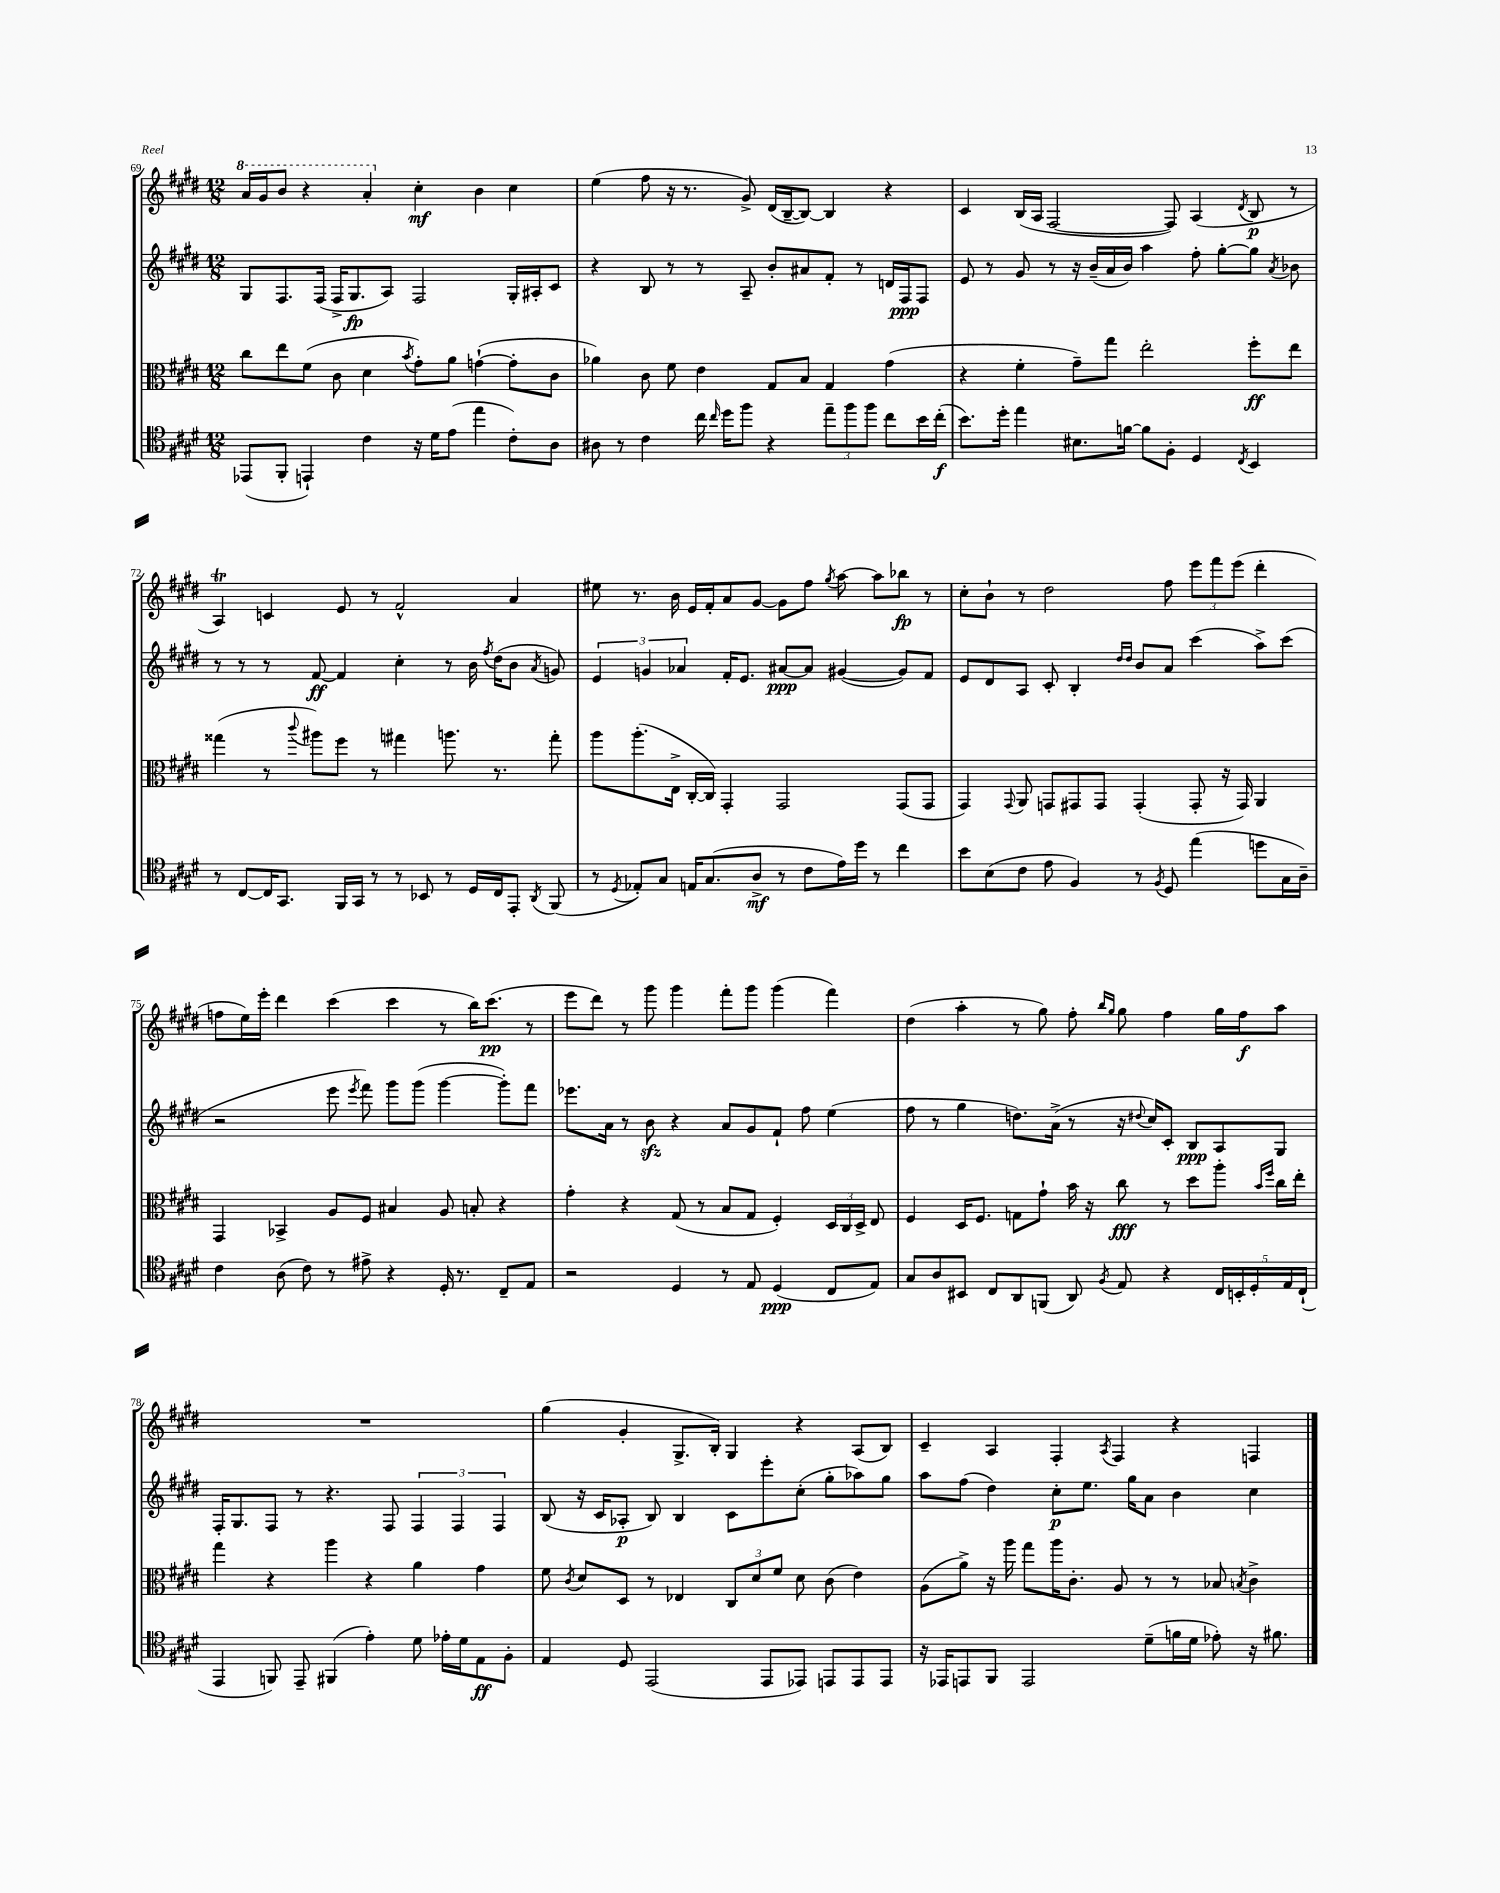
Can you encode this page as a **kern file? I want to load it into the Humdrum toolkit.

**kern	**dynam	**kern	**dynam	**kern	**dynam	**kern	**dynam
*part4	*part4	*part3	*part3	*part2	*part2	*part1	*part1
*staff4	*staff4	*staff3	*staff3	*staff2	*staff2	*staff1	*staff1
*clefC4	*	*clefC3	*	*clefG2	*	*clefG2	*
*k[f#c#g#d#]	*	*k[f#c#g#d#]	*	*k[f#c#g#d#]	*	*k[f#c#g#d#]	*
*M12/8	*	*M12/8	*	*M12/8	*	*M12/8	*
*	*	*	*	*	*	*8va	*
=69	=69	=69	=69	=69	=69	=69	=69
(8EE-X/L	.	8cc#\L	.	8G#/L	.	16aa/LL	.
.	.	.	.	.	.	16gg#/J	.
8FF#'/J	.	8ee\	.	8.F#/	.	8bb/J	.
4EEn`/)	.	(8f#\J	.	.	.	4r	.
.	.	.	.	(16F#/Jk	.	.	.
.	.	8c#\	.	16F#^/KL	.	.	.
.	.	.	.	8.G#/	fp	.	.
4c#\	.	4d#\	.	.	.	4aa'/	.
.	.	.	.	8A/J)	.	.	.
.	.	8qb/	.	.	.	.	.
*	*	*	*	*	*	*X8va	*
16r	.	8g#'\L)	.	2F#/	.	4cc#'\	mf
16d#\KL	.	.	.	.	.	.	.
(8e\J	.	8a\J	.	.	.	.	.
4ee\	.	([4gn`\	.	.	.	4b\	.
8c#'\L)	.	8g'\L]	.	16G#'/LL	.	4cc#\	.
.	.	.	.	16A#X'/J	.	.	.
8A\J	.	8c#\J	.	8c#/J	.	.	.
=70	=70	=70	=70	=70	=70	=70	=70
8A#X\	.	4a-X\)	.	4r	.	(4ee\	.
8r	.	.	.	.	.	.	.
4c#\	.	8c#\	.	8B/	.	8ff#\	.
.	.	8f#\	.	8r	.	16r	.
.	.	.	.	.	.	8.r	.
16cc#\	.	4e\	.	8r	.	.	.
16qqcc#/	.	.	.	.	.	.	.
16dd#\KL	.	.	.	.	.	.	.
8ff#\J	.	.	.	8A~/	.	8g#^/)	.
4r	.	8G#/L	.	8b'/L	.	(16d#/LL	.
.	.	.	.	.	.	[16B~/J	.
.	.	8B/J	.	8a#X/	.	8B/J_)	.
12ee~\L	.	4G#/	.	8f#'/J	.	4B/]	.
12ff#\	.	.	.	.	.	.	.
.	.	.	.	8r	.	.	.
12ff#\J	.	.	.	.	.	.	.
8cc#\L	.	(4g#\	.	16dn/LL	.	4r	.
.	.	.	.	16F#/J	ppp	.	.
16b\L	.	.	.	8F#/J	.	.	.
(16cc#'\JJ	f	.	.	.	.	.	.
=71	=71	=71	=71	=71	=71	=71	=71
8.b\L)	.	4r	.	8e/	.	4c#/	.
.	.	.	.	8r	.	.	.
16dd#'\Jk	.	.	.	.	.	.	.
4ee\	.	4f#'\	.	8g#/	.	(16B/LL	.
.	.	.	.	.	.	16A/JJ	.
.	.	.	.	8r	.	[2F#/	.
8.B#X\L	.	8g#~\L)	.	16r	.	.	.
.	.	.	.	(16b~/LL	.	.	.
.	.	8gg#\J	.	16a/	.	.	.
[16fn\Jk	.	.	.	16b/JJ)	.	.	.
8f\L]	.	2ee'\	.	4aa\	.	.	.
8F#'\J	.	.	.	.	.	8F#/])	.
4D#/	.	.	.	8ff#'\	.	(4A/	.
.	.	.	.	[8gg#'\L	.	.	.
8qC#/	.	.	.	.	.	8qd#/	.
4BB/	.	8ff#'\L	ff	8gg#\J]	.	8B/	p
.	.	.	.	8qa/	.	.	.
.	.	8ee\J	.	8b-X\	.	8r	.
!!LO:LB:g=z
=72	=72	=72	=72	=72	=72	=72	=72
8r	.	(4gg##X\	.	8r	.	4AT/)	.
[8C#/L	.	.	.	8r	.	.	.
16C#/K]	.	8r	.	8r	.	4cn/	.
8.GG#/J	.	.	.	.	.	.	.
.	.	8qqccc#/	.	.	.	.	.
.	.	8aa#X\L)	.	[8f#/	ff	.	.
16FF#/LL	.	8ff#\J	.	4f#/]	.	8e/	.
16GG#/JJ	.	.	.	.	.	.	.
8r	.	8r	.	.	.	8r	.
8r	.	4gg#X\	.	4cc#'\	.	2f#^^/	.
8BB-X/	.	.	.	.	.	.	.
8r	.	8.aan\	.	8r	.	.	.
16D#/LL	.	.	.	16b\	.	.	.
.	.	.	.	8qff#/	.	.	.
16C#/J	.	8.r	.	(16dd#\KL	.	.	.
8EE'/J	.	.	.	8b\J	.	4a/	.
8qAA/	.	.	.	8qa/	.	.	.
(8FF#/	.	8gg#'\	.	8gn/)	.	.	.
=73	=73	=73	=73	=73	=73	=73	=73
8r	.	8aa\L	.	6e/	.	8ee#X\	.
8qD#/	.	.	.	.	.	.	.
8E-X'/L)	.	(8.aa'\	.	.	.	8.r	.
.	.	.	.	6gn/	.	.	.
8G#/J	.	.	.	.	.	.	.
.	.	16E^\Jk	.	.	.	16b\	.
.	.	.	.	6a-X/	.	.	.
16En/KL	.	[16C#'/LL	.	.	.	16e/LL	.
(8.G#/	.	16C#/JJ])	.	.	.	16f#'/J	.
.	.	4GG#'/	.	16f#'/KL	.	8a/	.
.	.	.	.	8.e/J	.	.	.
8A^/J	mf	.	.	.	.	[8g#/J	.
8r	.	2GG#/	.	[8a#X/L	ppp	8g#\L]	.
8c#\L	.	.	.	8a#/J]	.	8ff#\J	.
.	.	.	.	.	.	8qgg#/	.
16e\L)	.	.	.	([4g#X/	.	[8aa\	.
16dd#\JJ	.	.	.	.	.	.	.
8r	.	.	.	.	.	8aa\L]	.
4cc#\	.	(8GG#/L	.	8g#/L])	.	8bb-X\J	fp
.	.	8GG#/J	.	8f#/J	.	8r	.
=74	=74	=74	=74	=74	=74	=74	=74
8b\L	.	4GG#/)	.	8e/L	.	8cc#'\L	.
(8B\	.	.	.	8d#/	.	8b`\J	.
.	.	8qqGG#/	.	.	.	.	.
8c#\J	.	8AA/	.	8A/J	.	8r	.
8e\	.	8GGn/L	.	8c#'/	.	2dd#\	.
4F#/)	.	8GG#X/	.	4B'/	.	.	.
.	.	8GG#/J	.	.	.	.	.
.	.	.	.	16qqdd#/LL	.	.	.
.	.	.	.	16qqdd#/JJ	.	.	.
8r	.	(4GG#'/	.	8b/L	.	.	.
8qF#/	.	.	.	.	.	.	.
8D#/	.	.	.	8a/J	.	8ff#\	.
(4ee\	.	8GG#'/	.	(4ccc#\	.	12eee\L	.
.	.	.	.	.	.	12fff#\	.
.	.	16r	.	.	.	.	.
.	.	.	.	.	.	(12eee\J	.
.	.	16GG#/)	.	.	.	.	.
8ddn\L	.	4AA/	.	8aa^\L)	.	4ddd#'\	.
16G#\L	.	.	.	(8ccc#\J	.	.	.
16A~\JJ)	.	.	.	.	.	.	.
!!LO:LB:g=z
=75	=75	=75	=75	=75	=75	=75	=75
4c#\	.	4GG#/	.	2r	.	8ffn\L	.
.	.	.	.	.	.	16ee\L)	.
.	.	.	.	.	.	16eee'\JJ	.
(8A\	.	4BB-X^/	.	.	.	4ddd#\	.
8c#\)	.	.	.	.	.	.	.
8r	.	8A/L	.	8eee\	.	(4ccc#\	.
.	.	.	.	8qeee/	.	.	.
8e#X^\	.	8F#/J	.	8fff#\)	.	.	.
4r	.	4B#X/	.	8ggg#\L	.	4ccc#\	.
.	.	.	.	(8ggg#\J	.	.	.
16D#'/	.	8A/	.	[4ggg#\	.	8r	.
8.r	.	.	.	.	.	.	.
.	.	8Bn'/	.	.	.	16bb\KL)	.
.	.	.	.	.	.	(8.ccc#\J	pp
8C#~/L	.	4r	.	8ggg#'\L])	.	.	.
8E/J	.	.	.	8fff#\J	.	8r	.
=76	=76	=76	=76	=76	=76	=76	=76
2r	.	4g#'\	.	8.eee-X\L	.	8eee\L	.
.	.	.	.	.	.	8ddd#\J)	.
.	.	.	.	16a\Jk	.	.	.
.	.	4r	.	8r	.	8r	.
.	.	.	.	8bzz\	.	8ggg#\	.
4D#/	.	(8G#/	.	4r	.	4ggg#\	.
.	.	8r	.	.	.	.	.
8r	.	8B/L	.	8a/L	.	8fff#'\L	.
8E/	.	8G#/J	.	8g#/	.	8ggg#\J	.
(4D#/	ppp	4F#'/)	.	8f#`/J	.	(4ggg#\	.
.	.	.	.	8ff#\	.	.	.
8C#/L	.	24D#/LL	.	(4ee\	.	4fff#\)	.
.	.	24C#/	.	.	.	.	.
.	.	24D#^/JJ	.	.	.	.	.
8E/J)	.	8E/	.	.	.	.	.
=77	=77	=77	=77	=77	=77	=77	=77
8G#/L	.	4F#/	.	8ff#\	.	(4dd#\	.
8A/	.	.	.	8r	.	.	.
8BB#X/J	.	16D#/KL	.	4gg#\	.	4aa'\	.
.	.	8.F#/J	.	.	.	.	.
8C#/L	.	.	.	.	.	.	.
8AA/	.	8Gn\L	.	8.ddn\L)	.	8r	.
(8FFn/J	.	8g#`\J	.	.	.	8gg#\)	.
.	.	.	.	(16a^\Jk	.	.	.
8AA/)	.	16b\	.	8r	.	8ff#'\	.
.	.	16r	.	.	.	.	.
.	.	.	.	.	.	16qqbb/LL	.
8qF#/	.	.	.	.	.	16qqgg#/JJ	.
8E/	.	8cc#\	fff	16r	.	8gg#\	.
.	.	.	.	8qqdd#X/	.	.	.
.	.	.	.	16cc#/KL)	.	.	.
4r	.	8r	.	8c#'/J	.	4ff#\	.
.	.	8dd#\L	.	8B/L	ppp	.	.
20C#/LL	.	8aa'\J	.	8A/	.	16gg#\LL	.
20BBn'/	.	.	.	.	.	.	.
.	.	.	.	.	.	16ff#\J	f
20D#'/	.	.	.	.	.	.	.
.	.	16qqb/LL	.	.	.	.	.
.	.	16qqff#/JJ	.	.	.	.	.
.	.	16cc#\LL	.	8G#/J	.	8aa\J	.
20E/	.	.	.	.	.	.	.
.	.	16ee'\JJ	.	.	.	.	.
(20C#`/JJ	.	.	.	.	.	.	.
!!LO:LB:g=z
=78	=78	=78	=78	=78	=78	=78	=78
4EE/	.	4gg#\	.	16F#'/KL	.	1.r	.
.	.	.	.	8.G#/	.	.	.
8FFn/)	.	4r	.	8F#/J	.	.	.
8EE~/	.	.	.	8r	.	.	.
(4FF#X/	.	4aa\	.	4.r	.	.	.
4e'\)	.	4r	.	.	.	.	.
.	.	.	.	8F#/	.	.	.
8d#\	.	4a\	.	6F#/	.	.	.
16e-X'\LL	.	.	.	.	.	.	.
.	.	.	.	6F#/	.	.	.
16d#\J	.	.	.	.	.	.	.
8E\	ff	4g#\	.	.	.	.	.
.	.	.	.	6F#/	.	.	.
8F#'\J	.	.	.	.	.	.	.
=79	=79	=79	=79	=79	=79	=79	=79
4E/	.	8f#\	.	(8B/	.	(4gg#\	.
.	.	8qc#/	.	.	.	.	.
.	.	8d#/L	.	16r	.	.	.
.	.	.	.	16c#/KL	.	.	.
8D#/	.	8D#/J	.	8A-X'/J	p	4g#'/	.
(2EE/	.	8r	.	8B/)	.	.	.
.	.	4E-X/	.	4B/	.	8.G#^/L	.
.	.	.	.	.	.	16B'/Jk)	.
.	.	12C#/L	.	8c#\L	.	4G#/	.
.	.	12d#/	.	.	.	.	.
8EE/L	.	.	.	8eee'\	.	.	.
.	.	12f#/J	.	.	.	.	.
8EE-X/J)	.	8d#\	.	(8cc#'\J	.	4r	.
8EEn/L	.	(8c#\	.	8gg#'\L	.	.	.
8EE/	.	4e\)	.	8aa-X\)	.	(8A/L	.
8EE/J	.	.	.	8gg#\J	.	8B/J)	.
=80	=80	=80	=80	=80	=80	=80	=80
16r	.	(8A\L	.	8aa\L	.	4c#~/	.
16EE-X/KL	.	.	.	.	.	.	.
8EEn/	.	8a^\J)	.	(8ff#\J	.	.	.
8FF#/J	.	16r	.	4dd#\)	.	4A/	.
.	.	16aa\	.	.	.	.	.
2EE/	.	8gg#\L	.	.	.	.	.
.	.	16aa\K	.	8cc#'\L	p	4F#'/	.
.	.	8.c#'\J	.	.	.	.	.
.	.	.	.	8.ee\J	.	.	.
.	.	.	.	.	.	8qA/	.
.	.	8A/	.	.	.	4F#/	.
.	.	.	.	16gg#\KL	.	.	.
(8d#~\L	.	8r	.	8a\J	.	.	.
16fn\L	.	8r	.	4b\	.	4r	.
16d#\JJ	.	.	.	.	.	.	.
8e-X'\)	.	8B-X/	.	.	.	.	.
.	.	8qBn/	.	.	.	.	.
16r	.	4c#^\	.	4cc#\	.	4Fn/	.
8.f#X\	.	.	.	.	.	.	.
==	==	==	==	==	==	==	==
*-	*-	*-	*-	*-	*-	*-	*-
